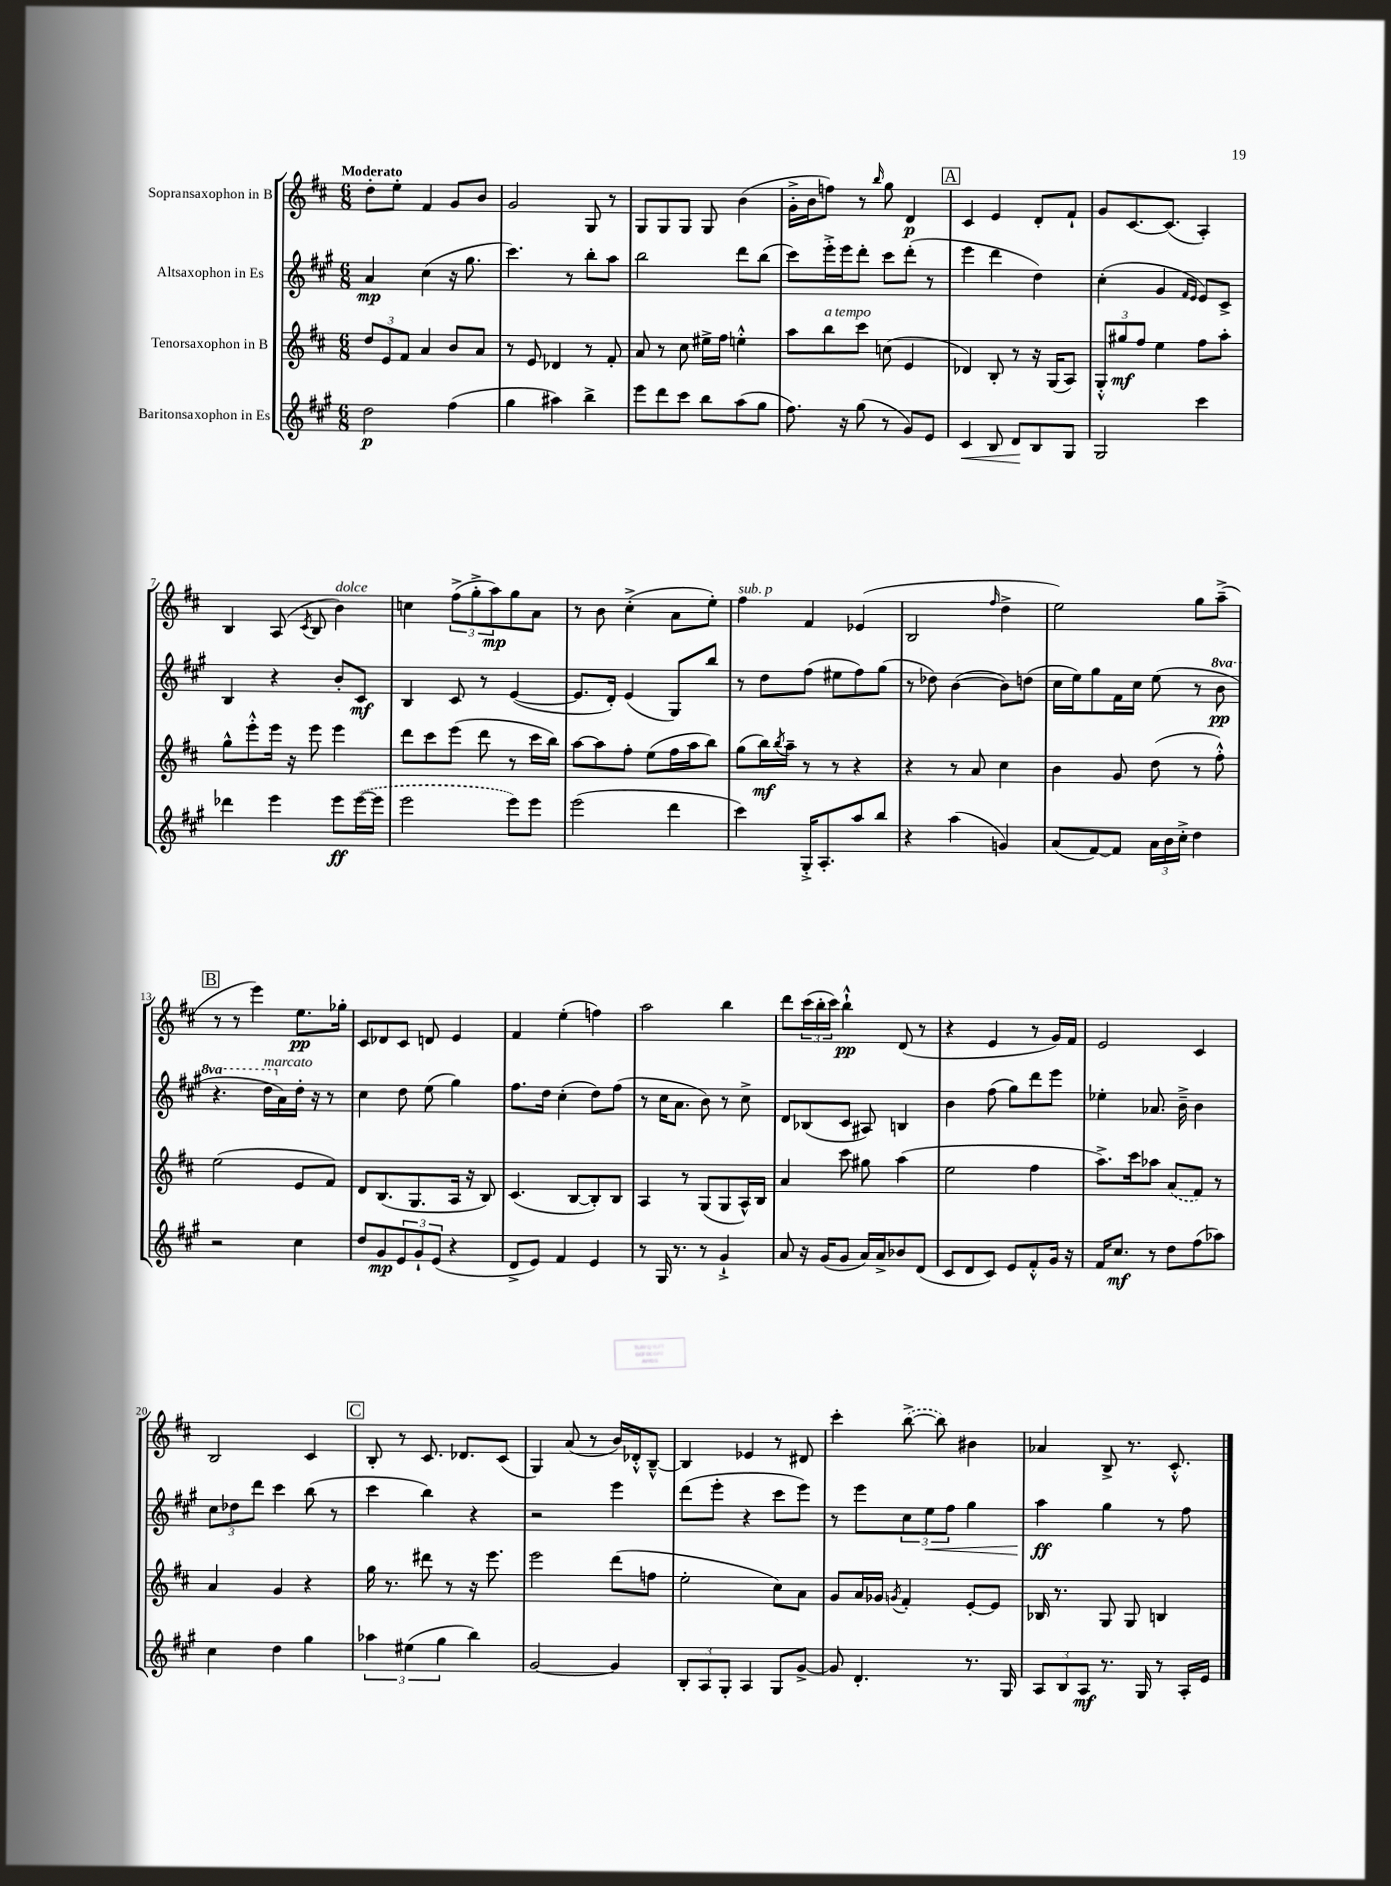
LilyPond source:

<<
\new StaffGroup <<
\new Staff = "s0" \with { instrumentName = "Sopransaxophon in B" } {
    \clef treble \key d \major \numericTimeSignature \time 6/8 \tempo "Moderato"
    d''8-. e''8-. fis'4 g'8 b'8 |
    g'2 g8 r8 |
    g8 g8 g8 g8 b'4( |
    g'16-.-> b'16 f''8) r8 \grace { b''16 } g''8 d'4\p |
    \mark \markup { \box "A" } cis'4 e'4 d'8-. fis'8-! |
    g'8 cis'8.~ cis'8.( a4-.) |
    b4 a8( \acciaccatura { cis'8 } b8 b'4^\markup { \italic "dolce" }) |
    c''4 \tuplet 3/2 { fis''8->( g''8-.-> a''8\mp) } g''8 a'8 |
    r8 b'8 cis''4-.->( a'8 e''8-.) |
    fis''4^\markup { \italic "sub. p" } fis'4 ees'4( |
    b2 \grace { fis''16 } d''4-> |
    e''2) g''8 a''8--->( |
    \mark \markup { \box "B" } r8 r8 e'''4) e''8.\pp ges''16-. |
    cis'8 des'8 cis'8 d'8 e'4 |
    fis'4 e''4-.( f''4) |
    a''2 b''4 |
    d'''8 \tuplet 3/2 { cis'''16( b''16-. cis'''16) } b''4-!-^\pp d'8( r8 |
    r4 e'4 r8 g'16) fis'16 |
    e'2 cis'4 |
    b2 cis'4 |
    \mark \markup { \box "C" } b8-. r8 cis'8. des'8. cis'8( |
    g4) a'8( r8 b'16) des'16-.-^ b8~---^ |
    b4 ees'4 r8 dis'8 |
    cis'''4-. \once \slurDashed b''8~->( b''8) bis'4 |
    aes'4 b8-> r8. cis'8.-.-^ \bar "|." |
}
\new Staff = "s1" \with { instrumentName = "Altsaxophon in Es" } {
    \clef treble \key a \major \numericTimeSignature \time 6/8 \set Staff.ottavationMarkups = #ottavation-simple-ordinals
    a'4\mp cis''4( r16 gis''8. |
    cis'''4.) r8 b''8-. a''8 |
    b''2 d'''8 b''8( |
    cis'''8) e'''16-.-> e'''16 d'''8-. cis'''8 d'''8-.( r8 |
    \mark \markup { \box "A" } e'''4 d'''4 d''4) |
    cis''4-.( gis'4 \grace { fis'16 e'16 } e'8) cis'8-> |
    b4 r4 b'8-. cis'8\mf |
    b4 cis'8 r8 e'4~( |
    e'8. d'16-.) e'4( gis8) b''8 |
    r8 d''8 fis''8( eis''8 fis''8) gis''8( |
    r8 des''8) b'4~( b'8) d''8( |
    cis''16 e''16) gis''8 fis'16 cis''16 e''8( r8 \ottava #1 b''8\pp |
    \mark \markup { \box "B" } r4. d'''16^\markup { \italic "marcato" } \ottava #0 a'16) d''16-. r16 r8 |
    cis''4 d''8 e''8( gis''4) |
    fis''8. d''16 cis''4-.( d''8) fis''8( |
    r8 cis''16 a'8. b'8) r8 cis''8-> |
    d'8 bes8( cis'8 ais8) b4 |
    b'4 fis''8( gis''8) d'''8 e'''8 |
    ees''4-. aes'8. b'16---> b'4 |
    \tuplet 3/2 { cis''8 des''8 d'''8 } cis'''4 b''8( r8 |
    \mark \markup { \box "C" } cis'''4 b''4) r4 |
    r2 e'''4 |
    d'''8( e'''8-. r4 cis'''8 e'''8) |
    r8 e'''8 \tuplet 3/2 { cis''8 e''8\< fis''8 } gis''4 |
    a''4\ff\! gis''4 r8 fis''8 \bar "|." |
}
\new Staff = "s2" \with { instrumentName = "Tenorsaxophon in B" } {
    \clef treble \key d \major \numericTimeSignature \time 6/8
    \tuplet 3/2 { d''8 e'8 fis'8 } a'4 b'8 a'8 |
    r8 e'8 des'4 r8 fis'8-. |
    a'8 r8 cis''8 eis''16-> fis''16 e''4-.-^ |
    a''8 b''8^\markup { \italic "a tempo" } cis'''8 c''8( e'4 |
    \mark \markup { \box "A" } des'4) b8-. r8 r16 g16( a8) |
    \tuplet 3/2 { g8-.-^ gis''8\mf fis''8 } e''4 fis''8 a''8-. |
    g''8-^ e'''8-.-^ e'''16 r16 e'''8 e'''4 |
    d'''8 cis'''8 e'''8( d'''8 r8 cis'''16 b''16) |
    a''8~ a''8 fis''8-. e''8( fis''16 a''16 b''8) |
    g''8( b''16\mf) \acciaccatura { b''8 } a''16-- r8 r8 r4 |
    r4 r8 a'8 cis''4 |
    b'4 g'8 d''8( r8 fis''8-.-^) |
    \mark \markup { \box "B" } e''2( e'8 fis'8) |
    d'8 b8.( g8. a16 r16 b8) |
    cis'4.( b8~ b8-.) b8 |
    a4 r8 g8( g8 a16-^) b16 |
    a'4 cis'''8 gis''8 a''4( |
    e''2 fis''4 |
    a''8.->) cis'''16 aes''8 \once \slurDashed a'8( fis'8) r8 |
    a'4 g'4 r4 |
    \mark \markup { \box "C" } g''16 r8. dis'''8 r8 r16 e'''8. |
    e'''2 d'''8( f''8 |
    e''2-. cis''8) a'8 |
    g'8 a'16 ges'16 \acciaccatura { g'8 } fis'4-. e'8~-. e'8 |
    bes16 r8. g8 g8 b4 \bar "|." |
}
\new Staff = "s3" \with { instrumentName = "Baritonsaxophon in Es" } {
    \clef treble \key a \major \numericTimeSignature \time 6/8
    d''2\p fis''4( |
    gis''4 ais''4) b''4-> |
    e'''8 d'''8 cis'''8 b''8 a''8( gis''8 |
    fis''8.) r16 gis''8( r8 gis'8) e'8 |
    \mark \markup { \box "A" } cis'4\< b8 d'8\! b8 gis8 |
    gis2 cis'''4 |
    des'''4 e'''4 e'''8\ff \once \slurDashed e'''16~( e'''16 |
    e'''2 e'''8) e'''8 |
    e'''2( d'''4 |
    cis'''4) gis16-.-> a8.-. a''8 b''8 |
    r4 a''4( g'4) |
    a'8( fis'8~) fis'8 \tuplet 3/2 { a'16 b'16 cis''16-.-> } d''4 |
    \mark \markup { \box "B" } r2 cis''4 |
    d''8 gis'8\mp \tuplet 3/2 { e'8 gis'8-! e'8( } r4 |
    d'8-> e'8) fis'4 e'4 |
    r8 gis16 r8. r8 gis'4-!-> |
    a'8 r16 gis'16( gis'8 a'16) a'16-> bes'8 d'8( |
    cis'8 d'8 cis'8) e'8 fis'8-.-^ gis'16 r16 |
    fis'16 cis''8.\mf r8 d''8 fis''8( aes''8) |
    cis''4 d''4 gis''4 |
    \mark \markup { \box "C" } \tuplet 3/2 { aes''4 eis''4( gis''4 } b''4) |
    gis'2~ gis'4 |
    \tuplet 3/2 { b8-. a8 gis8-. } a4 gis8 gis'8~-> |
    gis'8 d'4.-. r8. gis16 |
    \tuplet 3/2 { a8 b8 a8\mf } r8. gis16 r8 a16-. e'16 \bar "|." |
}
>>
>>
